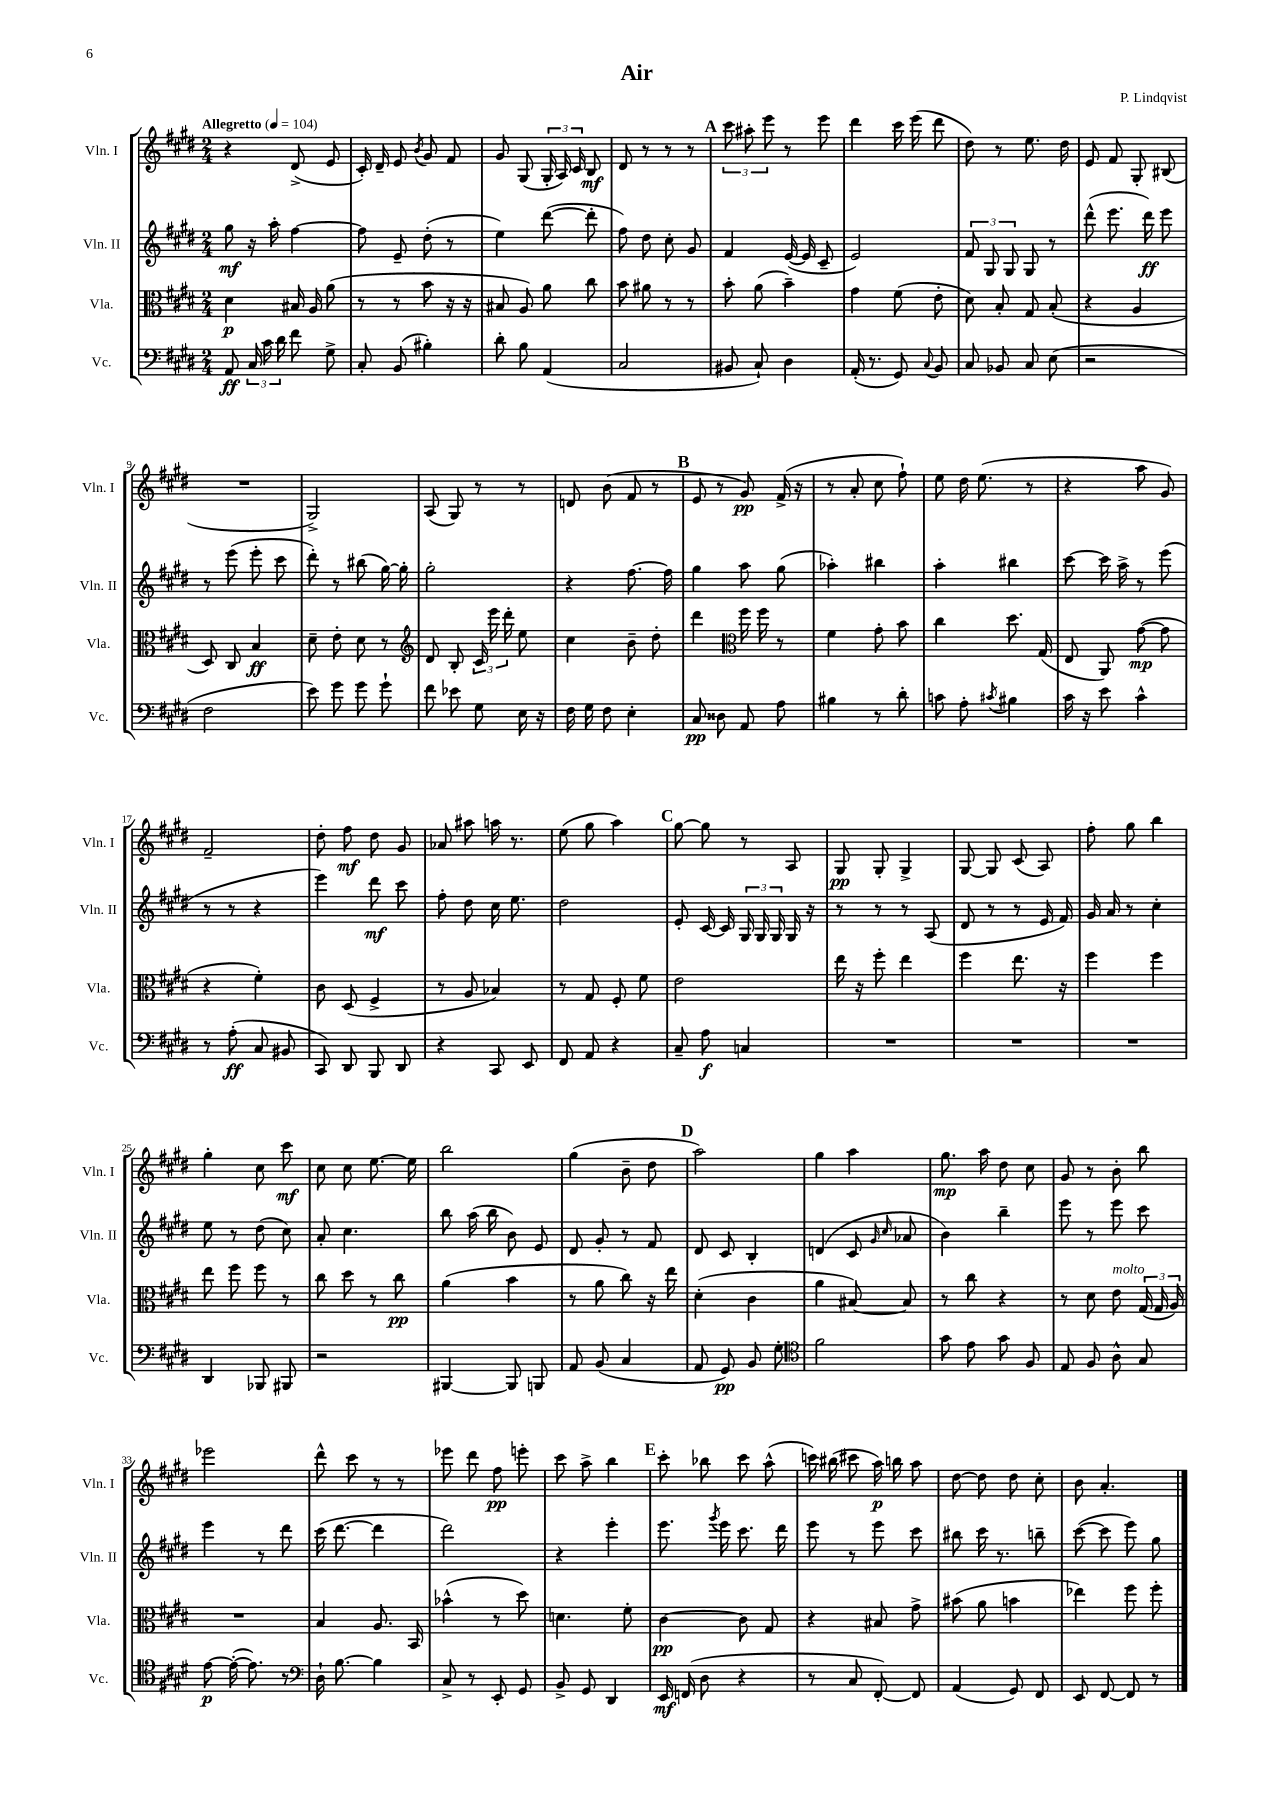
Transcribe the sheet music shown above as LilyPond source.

\header { title = "Air" composer = "P. Lindqvist" }
<<
\new StaffGroup <<
\new Staff = "s0" \with { instrumentName = "Vln. I" shortInstrumentName = "Vln. I" } {
    \clef treble \key e \major \numericTimeSignature \time 2/4 \tempo "Allegretto" 4 = 104
    \autoBeamOff r4 dis'8->( e'8 |
    cis'16-.) dis'16-- e'8 \acciaccatura { b'8 } gis'8 fis'8 |
    gis'8 gis8( \tuplet 3/2 { gis16-. a16) cis'16 } b8\mf |
    dis'8 r8 r8 r8 |
    \mark \markup { \bold "A" } \tuplet 3/2 { cis'''8 ais''8-. e'''8 } r8 e'''8 |
    dis'''4 cis'''16 e'''16( dis'''8 |
    dis''8) r8 e''8. dis''16 |
    e'8 fis'8 gis8-. bis8( |
    R2 |
    gis2->) |
    a8( gis8) r8 r8 |
    d'8 b'8( fis'8 r8 |
    \mark \markup { \bold "B" } e'8 r8 gis'8\pp) fis'16->( r16 |
    r8 a'8-. cis''8 fis''8-!) |
    e''8 dis''16 e''8.( r8 |
    r4 a''8 gis'8) |
    fis'2-- |
    dis''8-. fis''8\mf dis''8 gis'8 |
    aes'8 ais''8 a''16 r8. |
    e''8( gis''8 a''4) |
    \mark \markup { \bold "C" } gis''8~ gis''8 r8 a8 |
    gis8\pp gis8-. gis4-> |
    gis8~ gis8 cis'8( a8) |
    fis''8-. gis''8 b''4 |
    gis''4-. cis''8 cis'''8\mf |
    cis''8 cis''8 e''8.~ e''16 |
    b''2 |
    gis''4( b'8-- dis''8 |
    \mark \markup { \bold "D" } a''2) |
    gis''4 a''4 |
    gis''8.\mp a''16 dis''8 cis''8 |
    gis'8 r8 b'8-. b''8 |
    ees'''2 |
    dis'''8-^ cis'''8 r8 r8 |
    ees'''8 dis'''8 fis''8\pp e'''8-. |
    cis'''8 a''8-> b''4 |
    \mark \markup { \bold "E" } cis'''8-. bes''8 cis'''8 a''8-^( |
    c'''16) bis''16( cis'''8 a''16\p) b''16 a''8 |
    dis''8~ dis''8 dis''8 cis''8-. |
    b'8 a'4.-. \bar "|." |
}
\new Staff = "s1" \with { instrumentName = "Vln. II" shortInstrumentName = "Vln. II" } {
    \clef treble \key e \major \numericTimeSignature \time 2/4
    \autoBeamOff gis''8\mf r16 a''16-. fis''4~ |
    fis''8 e'8-- dis''8-.( r8 |
    e''4) dis'''8~( dis'''8-. |
    fis''8) dis''8 cis''8-. gis'8 |
    \mark \markup { \bold "A" } fis'4 e'16~( e'16 cis'8-- |
    e'2) |
    \tuplet 3/2 { fis'8 gis8 gis8 } gis8 r8 |
    dis'''8-^( e'''8. dis'''16\ff) e'''8 |
    r8 e'''8( e'''8-. cis'''8 |
    dis'''8-.) r8 bis''8( gis''16~) gis''16-. |
    gis''2-. |
    r4 fis''8.~ fis''16 |
    \mark \markup { \bold "B" } gis''4 a''8 gis''8( |
    aes''4-.) bis''4 |
    a''4-. bis''4 |
    cis'''8~ cis'''16 a''16-> r8 e'''8( |
    r8 r8 r4 |
    e'''4) dis'''8\mf cis'''8 |
    fis''8-. dis''8 cis''16 e''8. |
    dis''2 |
    \mark \markup { \bold "C" } e'8-. cis'16~ cis'16 \tuplet 3/2 { gis16 gis16 gis16 } gis16 r16 |
    r8 r8 r8 a8( |
    dis'8 r8 r8 e'16 fis'16) |
    gis'16 a'16 r8 cis''4-. |
    e''8 r8 dis''8( cis''8) |
    a'8-. cis''4. |
    b''8 a''16( b''16 b'8) e'8 |
    dis'8 gis'8-. r8 fis'8 |
    \mark \markup { \bold "D" } dis'8 cis'8 b4-. |
    d'4( cis'8 \grace { gis'16 cis''16 } aes'8 |
    b'4) b''4-- |
    e'''8 r8 e'''8 cis'''8 |
    e'''4 r8 dis'''8 |
    cis'''16( dis'''8.~ dis'''4 |
    dis'''2) |
    r4 e'''4-. |
    \mark \markup { \bold "E" } e'''8. \acciaccatura { gis'''8 } e'''16 cis'''8. dis'''16 |
    e'''8 r8 e'''8 cis'''8 |
    bis''8 cis'''16 r8. b''8-- |
    cis'''8~( cis'''8 e'''8) gis''8 \bar "|." |
}
\new Staff = "s2" \with { instrumentName = "Vla." shortInstrumentName = "Vla." } {
    \clef alto \key e \major \numericTimeSignature \time 2/4
    \autoBeamOff dis'4\p bis16 a16 a'8( |
    r8 r8 b'8 r16 r16 |
    bis8 a8) a'8 cis''8 |
    b'8 ais'8 r8 r8 |
    \mark \markup { \bold "A" } b'8-. a'8( b'4--) |
    gis'4 fis'8( e'8-. |
    dis'8) b8-. gis8 b8-.( |
    r4 a4 |
    dis8) cis8 b4\ff |
    dis'8-- e'8-. dis'8 r8 |
    \clef treble dis'8 b8-. \tuplet 3/2 { cis'16 e'''16 dis'''16-. } e''8 |
    cis''4 b'8-- dis''8-. |
    \mark \markup { \bold "B" } dis'''4 \clef alto fis''16 fis''16 r8 |
    fis'4 gis'8-. b'8 |
    cis''4 dis''8. gis16( |
    e8 a,8) gis'8~\mp( gis'8 |
    r4 fis'4-.) |
    cis'8 dis8( fis4-> |
    r8 a8 bes4) |
    r8 gis8 fis8-. fis'8 |
    \mark \markup { \bold "C" } e'2 |
    e''16 r16 fis''8-. e''4 |
    fis''4 e''8. r16 |
    fis''4 fis''4 |
    e''8 fis''8 fis''8 r8 |
    cis''8 dis''8 r8 cis''8\pp |
    a'4( b'4 |
    r8 a'8 cis''8) r16 e''16 |
    \mark \markup { \bold "D" } dis'4-.( cis'4 |
    a'4 bis8~) bis8 |
    r8 cis''8 r4 |
    r8 dis'8 e'8^\markup { \italic "molto" } \tuplet 3/2 { gis16( gis16 a16) } |
    R2 |
    b4 a8. b,16 |
    bes'4-^( r8 dis''8) |
    d'4. fis'8-. |
    \mark \markup { \bold "E" } cis'4~\pp cis'8 gis8 |
    r4 bis8 gis'8-> |
    bis'8( a'8 b'4 |
    ees''4) fis''8 fis''8-. \bar "|." |
}
\new Staff = "s3" \with { instrumentName = "Vc." shortInstrumentName = "Vc." } {
    \clef bass \key e \major \numericTimeSignature \time 2/4
    \autoBeamOff a,8\ff \tuplet 3/2 { cis16 cis'16 dis'16 } fis'8 gis8-> |
    cis8-. b,8( bis4-.) |
    dis'8-. b8 a,4( |
    cis2 |
    \mark \markup { \bold "A" } bis,8 cis8-!) dis4 |
    a,16-.( r8. gis,8) \appoggiatura { cis8 } b,8 |
    cis8 bes,8 cis8 e8( |
    r2 |
    fis2 |
    e'8) gis'8 gis'8 gis'8-! |
    fis'8 ees'8 gis8 e16 r16 |
    fis16 gis16 fis8 e4-. |
    \mark \markup { \bold "B" } cis8\pp disis8 a,8 a8 |
    bis4 r8 dis'8-. |
    c'8 a8-. \acciaccatura { cis'8 } bis4 |
    cis'16 r16 e'8 cis'4-^ |
    r8 a8-.\ff( cis8 bis,8 |
    cis,8) dis,8 b,,8 dis,8 |
    r4 cis,8 e,8 |
    fis,8 a,8 r4 |
    \mark \markup { \bold "C" } cis8-- a8\f c4 |
    R2 |
    R2 |
    R2 |
    dis,4 bes,,8 bis,,8 |
    r2 |
    bis,,4~ bis,,8 b,,8 |
    a,8 b,8( cis4 |
    \mark \markup { \bold "D" } a,8 gis,8\pp) b,8 gis8-. |
    \clef tenor fis'2 |
    gis'8 e'8 gis'8 fis8 |
    e8 fis8 a8-^ gis8 |
    e'8~\p e'16~-.( e'8.) r8 |
    \clef bass dis16-! b8.~ b4 |
    cis8-> r8 e,8-. gis,8 |
    b,8-> gis,8 dis,4 |
    \mark \markup { \bold "E" } e,16\mf f,16( dis8 r4 |
    r8 cis8 fis,8~-.) fis,8 |
    a,4( gis,8) fis,8 |
    e,8 fis,8~ fis,8 r8 \bar "|." |
}
>>
>>
